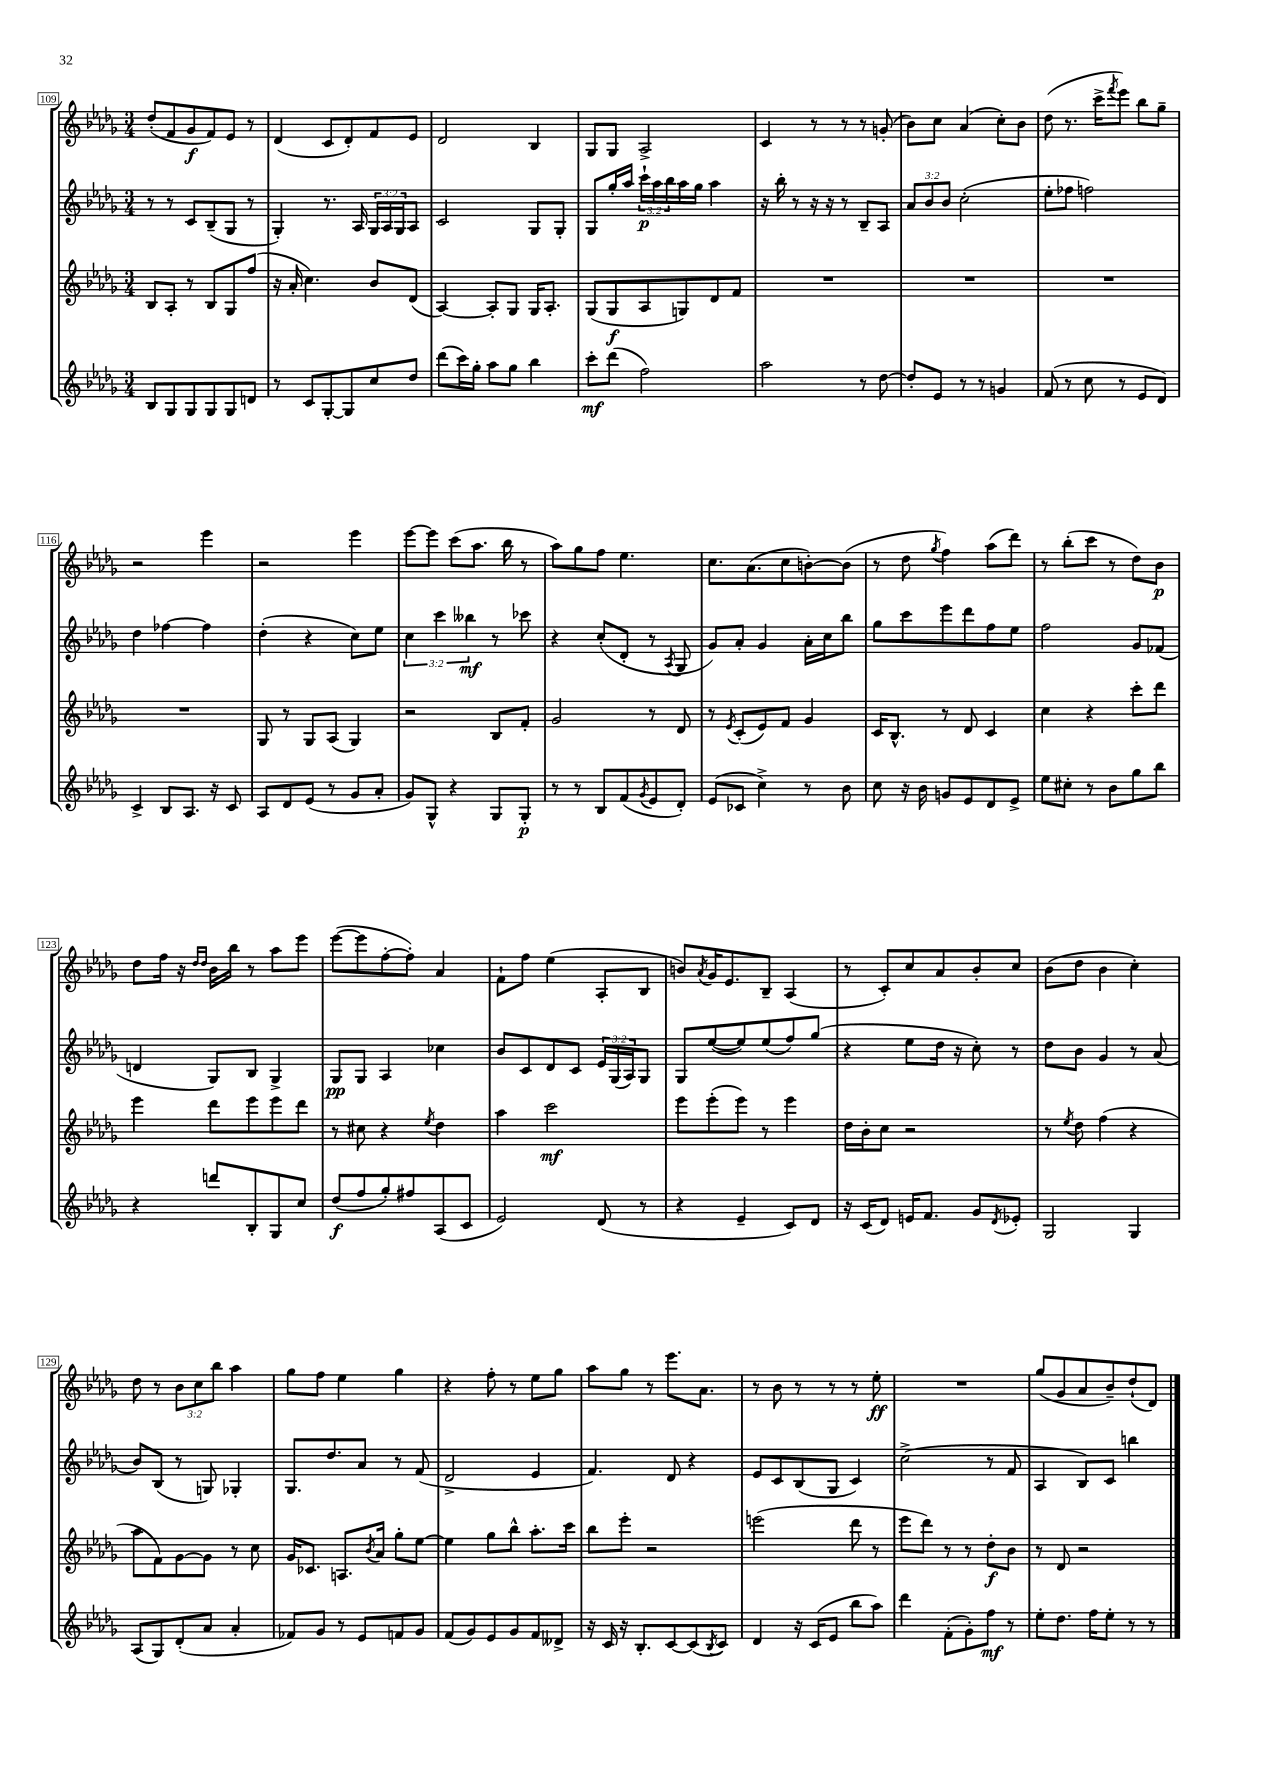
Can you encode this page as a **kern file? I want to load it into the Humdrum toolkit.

**kern	**kern	**kern	**kern
*staff4	*staff3	*staff2	*staff1
*clefG2	*clefG2	*clefG2	*clefG2
*k[b-e-a-d-g-]	*k[b-e-a-d-g-]	*k[b-e-a-d-g-]	*k[b-e-a-d-g-]
*M3/4	*M3/4	*M3/4	*M3/4
8B-	8B-	8r	(8dd-'
8G-	8A-'	8r	8f
8G-	8r	8c	8g-
8G-	8B-	(8B-~	8f)
8G-	8G-	8G-	8e-
8d	(8ff	8r	8r
=	=	=	=
8r	16r	4G-')	(4d-
.	16a-'	.	.
8c	4.cc)	.	.
[8G-'	.	8.r	8c
8G-]	.	.	8d-')
.	.	16A-	.
8cc	8b-	24G-	8f
.	.	24A-	.
.	.	24G-	.
8dd-	(8d-	8A-	8e-
=	=	=	=
(8ddd-	[4A-)	2c	2d-
16ccc)	.	.	.
16gg-'	.	.	.
8aa-	8A-']	.	.
8gg-	8G-	.	.
4bb-	16G-	8G-	4B-
.	8.A-'	.	.
.	.	8G-'	.
=	=	=	=
8ccc'	(8G-	8G-	8G-
(8ddd-	8G-	16gg-'	8G-
.	.	16aa-	.
2ff)	8A-	24ccc`	2A-^
.	.	24aa-	.
.	.	24bb-	.
.	8G)	16aa-	.
.	.	16gg-	.
.	8d-	4aa-	.
.	8f	.	.
=	=	=	=
2aa-	2.r	16r	4c
.	.	16bb-'	.
.	.	8r	.
.	.	16r	8r
.	.	16r	.
.	.	8r	8r
8r	.	8B-~	8r
[8dd-	.	8A-	(8g'
=	=	=	=
8dd-']	2.r	12a-	8b-)
.	.	12b-	.
8e-	.	.	8cc
.	.	12b-	.
8r	.	(2cc'	(4a-
8r	.	.	.
4g	.	.	8cc')
.	.	.	8b-
=	=	=	=
(8f	2.r	8ee-'	(8dd-
8r	.	8ff-	8.r
8cc	.	2ff)	.
.	.	.	16ccc^
.	.	.	8qfff
8r	.	.	8eee-)
8e-	.	.	8bb-
8d-)	.	.	8gg-~
=	=	=	=
4c^	2.r	4dd-	2r
8B-	.	[4ff-	.
8.A-	.	.	.
.	.	4ff-]	4eee-
16r	.	.	.
8c	.	.	.
=	=	=	=
8A-	8G-	(4dd-'	2r
8d-	8r	.	.
(8e-	8G-	4r	.
8r	(8A-	.	.
8g-	4G-)	8cc)	4eee-
8a-'	.	8ee-	.
=	=	=	=
8g-)	2r	6cc	[8eee-
8G-^^	.	.	8eee-]
.	.	6ccc	.
4r	.	.	(8ccc
.	.	6bb--	.
.	.	.	8.aa-
8G-	8B-	8r	.
.	.	.	16bb-
8G-'	8f'	8ccc-	8r
=	=	=	=
8r	2g-	4r	8aa-)
8r	.	.	8gg-
8B-	.	(8cc'	8ff
(8f	.	8d-'	4.ee-
8qg-	.	.	.
8e-	8r	8r	.
.	.	8qA-	.
8d-')	8d-	8G-	.
=	=	=	=
(8e-	8r	8g-)	8.cc
.	8qe-	.	.
8c-	(8c'	8a-'	.
.	.	.	(8.a-
4cc^)	8e-)	4g-	.
.	8f	.	8cc
8r	4g-	16a-'	[8b')
.	.	16cc	.
8b-	.	8bb-	(8b]
=	=	=	=
8cc	16c	8gg-	8r
.	8.B-^^	.	.
16r	.	8ccc	8dd-
16b-	.	.	.
.	.	.	8qgg-
8g	8r	8eee-	4ff)
8e-	8d-	8ddd-	.
8d-	4c	8ff	(8aa-
8e-^	.	8ee-	8ddd-)
=	=	=	=
8ee-	4cc	2ff	8r
8cc#'	.	.	(8bb-'
8r	4r	.	8ccc
8b-	.	.	8r
8gg-	8ccc'	8g-	8dd-)
8bb-	8ddd-	(8f-	8b-
=	=	=	=
4r	4eee-	4d	8dd-
.	.	.	16ff
.	.	.	16r
.	.	.	16qqdd-
.	.	.	16qqdd-
8ddd	8ddd-	8G-)	16b-
.	.	.	16bb-
8B-'	8eee-	8B-	8r
8G-	8eee-	4G-^	8aa-
8cc	8ddd-	.	8eee-
=	=	=	=
(8dd-	8r	8G-	([8eee-
8ff	8cc#	8G-	8eee-]
8gg-')	4r	4A-	[8ff'
8ff#	.	.	8ff'])
.	8qee-	.	.
(8A-	4dd-	4cc-	4a-
8c	.	.	.
=	=	=	=
2e-)	4aa-	8b-	8f`
.	.	8c	8ff
.	2ccc	8d-	(4ee-
.	.	8c	.
(8d-	.	24e-	8A-'
.	.	(24G-	.
.	.	24A-)	.
8r	.	8G-	8B-
=	=	=	=
4r	8eee-	8G-	8b)
.	.	.	8qa-
.	(8eee-'	([8ee-	16g-
.	.	.	8.e-
4e-~	8eee-)	8ee-])	.
.	8r	(8ee-	8B-~
8c)	4eee-	8ff)	(4A-
8d-	.	(8gg-	.
=	=	=	=
16r	16dd-	4r	8r
(16c	16b-'	.	.
8d-)	8cc	.	8c')
16e	2r	8ee-	8cc
8.f	.	.	.
.	.	16dd-	8a-
.	.	16r	.
8g-	.	8cc')	8b-'
8qd-	.	.	.
8e-'	.	8r	8cc
=	=	=	=
2G-	8r	8dd-	(8b-
.	8qee-	.	.
.	8dd-	8b-	8dd-
.	(4ff	4g-	4b-
4G-	4r	8r	4cc')
.	.	(8a-	.
=	=	=	=
(8A-	8aa-	8b-)	8dd-
8G-)	8f)	(8B-	8r
(8d-'	[8g-	8r	12b-
.	.	.	12cc
8a-	8g-]	8G)	.
.	.	.	12bb-
4a-'	8r	4G-'	4aa-
.	8cc	.	.
=	=	=	=
8f-)	16g-	8.G-	8gg-
.	8.c-	.	.
8g-	.	.	8ff
.	.	8.dd-	.
8r	8.A	.	4ee-
8e-	.	8a-	.
.	8qb-	.	.
.	16a-	.	.
8f	8gg-'	8r	4gg-
8g-	[8ee-	(8f	.
=	=	=	=
(8f	4ee-]	2d-^	4r
8g-)	.	.	.
8e-	8gg-	.	8ff'
8g-	8bb-^^	.	8r
8f	8.aa-'	4e-	8ee-
8d--^	.	.	8gg-
.	16ccc	.	.
=	=	=	=
16r	8bb-	4.f)	8aa-
16c	.	.	.
16r	8eee-'	.	8gg-
8.B-'	.	.	.
.	2r	.	8r
[8c	.	8d-	8.eee-
(8c]	.	4r	.
.	.	.	8.a-
8qB-	.	.	.
8c)	.	.	.
=	=	=	=
4d-	(2eee	8e-	8r
.	.	8c	8b-
16r	.	(8B-	8r
(16c	.	.	.
8e-	.	8G-	8r
8bb-	8ddd-	4c)	8r
8aa-)	8r	.	8ee-'
=	=	=	=
4ddd-	8eee-	(2cc^	2.r
.	8ddd-)	.	.
(8f'	8r	.	.
8g-')	8r	.	.
8ff	8dd-'	8r	.
8r	8b-	8f	.
=	=	=	=
8ee-'	8r	4A-	(8gg-
8.dd-	8d-	.	8g-
.	2r	8B-)	8a-
16ff	.	.	.
8ee-'	.	8c	8b-~)
8r	.	4bb	(8dd-`
8r	.	.	8d-)
==	==	==	==
*-	*-	*-	*-
